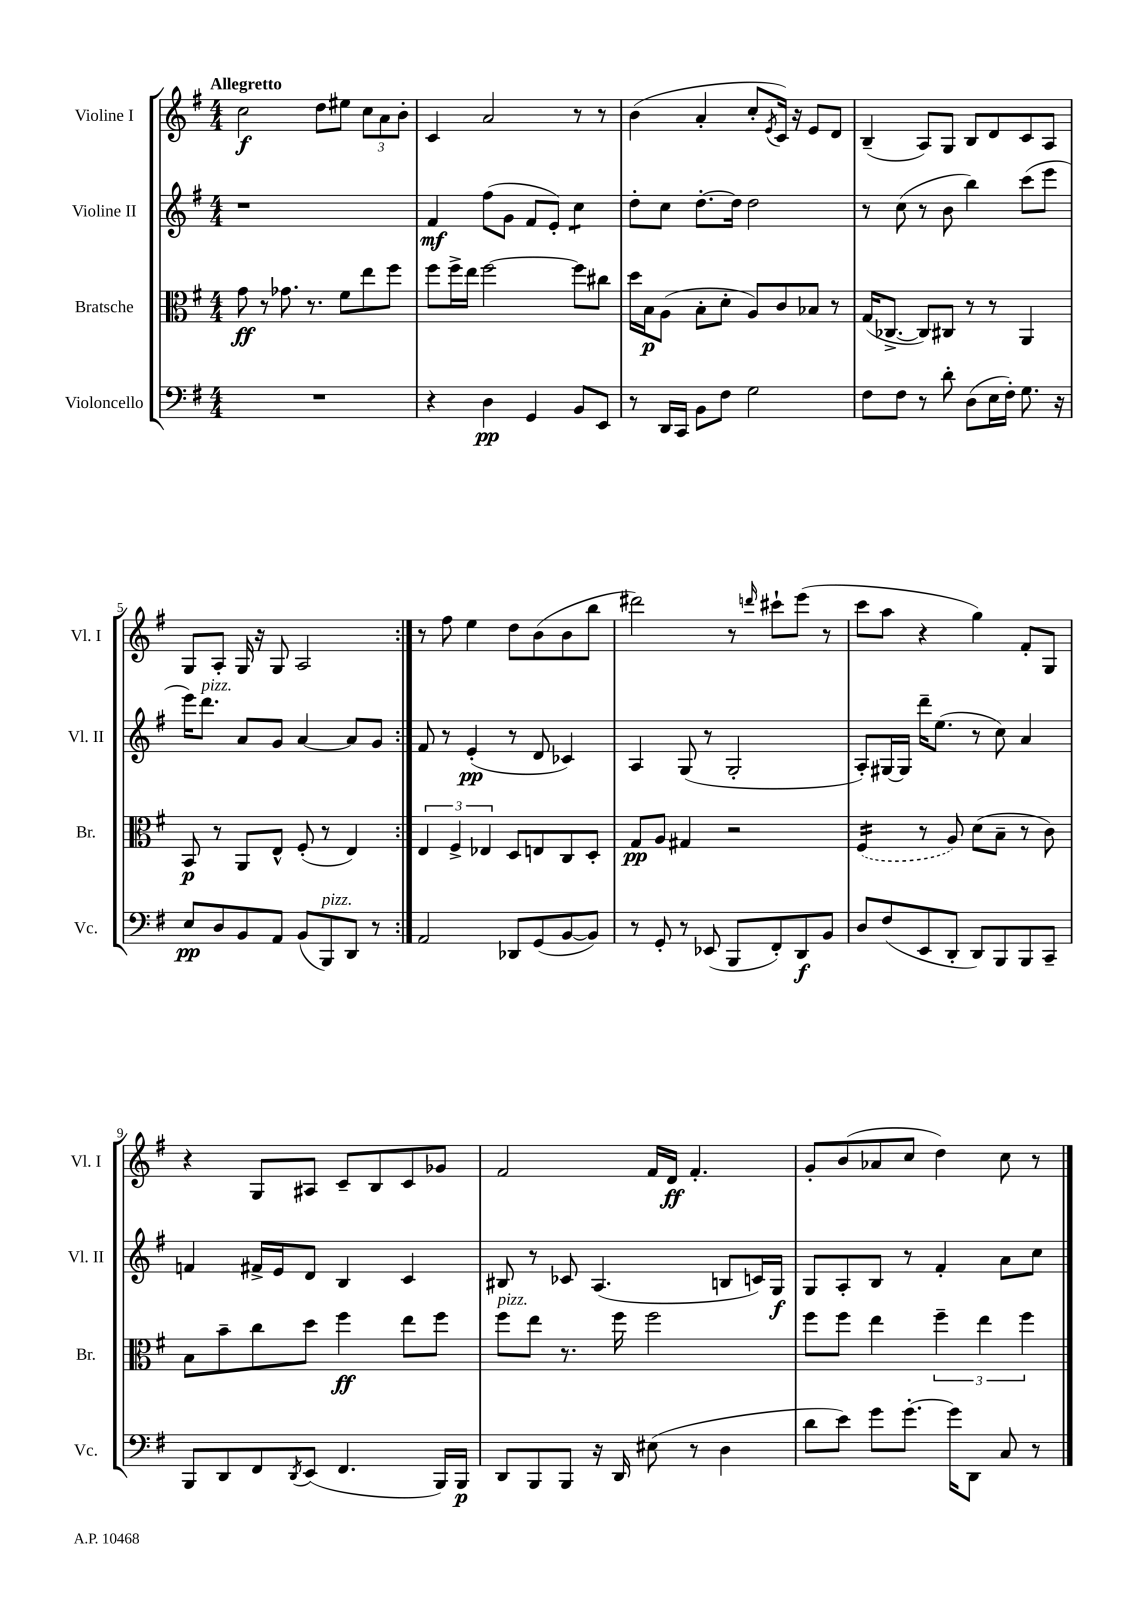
<<
\new StaffGroup <<
\new Staff = "s0" \with { instrumentName = "Violine I" shortInstrumentName = "Vl. I" } {
    \clef treble \key g \major \numericTimeSignature \time 4/4 \tempo "Allegretto"
    \repeat volta 2 { c''2\f d''8 eis''8 \tuplet 3/2 { c''8 a'8 b'8-. } |
    c'4 a'2 r8 r8 |
    b'4( a'4-. c''8-. \acciaccatura { e'8 } c'16) r16 e'8 d'8 |
    b4--( a8) g8 b8 d'8 c'8 a8 |
    g8 a8-. g16 r16 g8 a2 | }
    r8 fis''8 e''4 d''8 b'8( b'8 b''8 |
    dis'''2) r8 \grace { d'''16 } cis'''8-! e'''8( r8 |
    c'''8 a''8 r4 g''4) fis'8-. g8 |
    r4 g8 ais8 c'8-- b8 c'8 ges'8 |
    fis'2 fis'16 d'16\ff fis'4.-. |
    g'8-. b'8( aes'8 c''8 d''4) c''8 r8 \bar "|." |
}
\new Staff = "s1" \with { instrumentName = "Violine II" shortInstrumentName = "Vl. II" } {
    \clef treble \key g \major \numericTimeSignature \time 4/4
    \repeat volta 2 { r1 |
    fis'4\mf fis''8( g'8 fis'8 e'8-.) c''4:8 |
    d''8-. c''8 d''8.~-. d''16 d''2 |
    r8 c''8( r8 b'8 b''4) c'''8( e'''8 |
    e'''16) d'''8.^\markup { \italic "pizz." } a'8 g'8 a'4~ a'8 g'8 | }
    fis'8 r8 e'4-.\pp( r8 d'8 ces'4) |
    a4 g8( r8 g2-. |
    a8-.) gis16~ gis16 d'''16-- e''8.( r8 c''8) a'4 |
    f'4 fis'16-> e'16 d'8 b4 c'4 |
    bis8 r8 ces'8 a4.( b8 c'16) g16\f |
    g8 a8-. b8 r8 fis'4-. a'8 c''8 \bar "|." |
}
\new Staff = "s2" \with { instrumentName = "Bratsche" shortInstrumentName = "Br." } {
    \clef alto \key g \major \numericTimeSignature \time 4/4
    \repeat volta 2 { g'8\ff r8 ges'8. r8. fis'8 e''8 fis''8 |
    fis''8 fis''16-> e''16 fis''2~ fis''8 cis''8 |
    d''16 b16\p a8( b8-. d'8-. a8) c'8 bes8 r8 |
    g16( ces8.~-> ces8) cis8 r8 r8 a,4 |
    b,8\p r8 a,8 e8-^ fis8-.( r8 e4) | }
    \tuplet 3/2 { e4 fis4-> ees4 } d8 e8 c8 d8-. |
    g8\pp a8 gis4 r2 |
    \once \slurDashed fis4:16( r8 a8) d'8( b8-- r8 c'8) |
    b8 b'8-- c''8 d''8 fis''4\ff e''8 fis''8 |
    fis''8^\markup { \italic "pizz." } e''8 r8. fis''16 fis''2 |
    fis''8 fis''8 e''4 \tuplet 3/2 { fis''4-- e''4 fis''4 } \bar "|." |
}
\new Staff = "s3" \with { instrumentName = "Violoncello" shortInstrumentName = "Vc." } {
    \clef bass \key g \major \numericTimeSignature \time 4/4
    \repeat volta 2 { R1 |
    r4 d4\pp g,4 b,8 e,8 |
    r8 d,16 c,16 b,8 fis8 g2 |
    fis8 fis8 r8 d'8-. d8( e16 fis16-.) g8. r16 |
    e8\pp d8 b,8 a,8 b,8( b,,8^\markup { \italic "pizz." }) d,8 r8 | }
    a,2 des,8 g,8( b,8~ b,8) |
    r8 g,8-. r8 ees,8( b,,8 fis,8-.) d,8\f b,8 |
    d8 fis8( e,8 d,8-. d,8) b,,8 b,,8 c,8-- |
    b,,8 d,8 fis,8 \acciaccatura { d,8 } e,8( fis,4. b,,16) b,,16\p |
    d,8 b,,8 b,,8 r16 d,16 eis8( r8 d4 |
    d'8 e'8) g'8 g'8.~-. g'16 d,8 c8 r8 \bar "|." |
}
>>
>>
